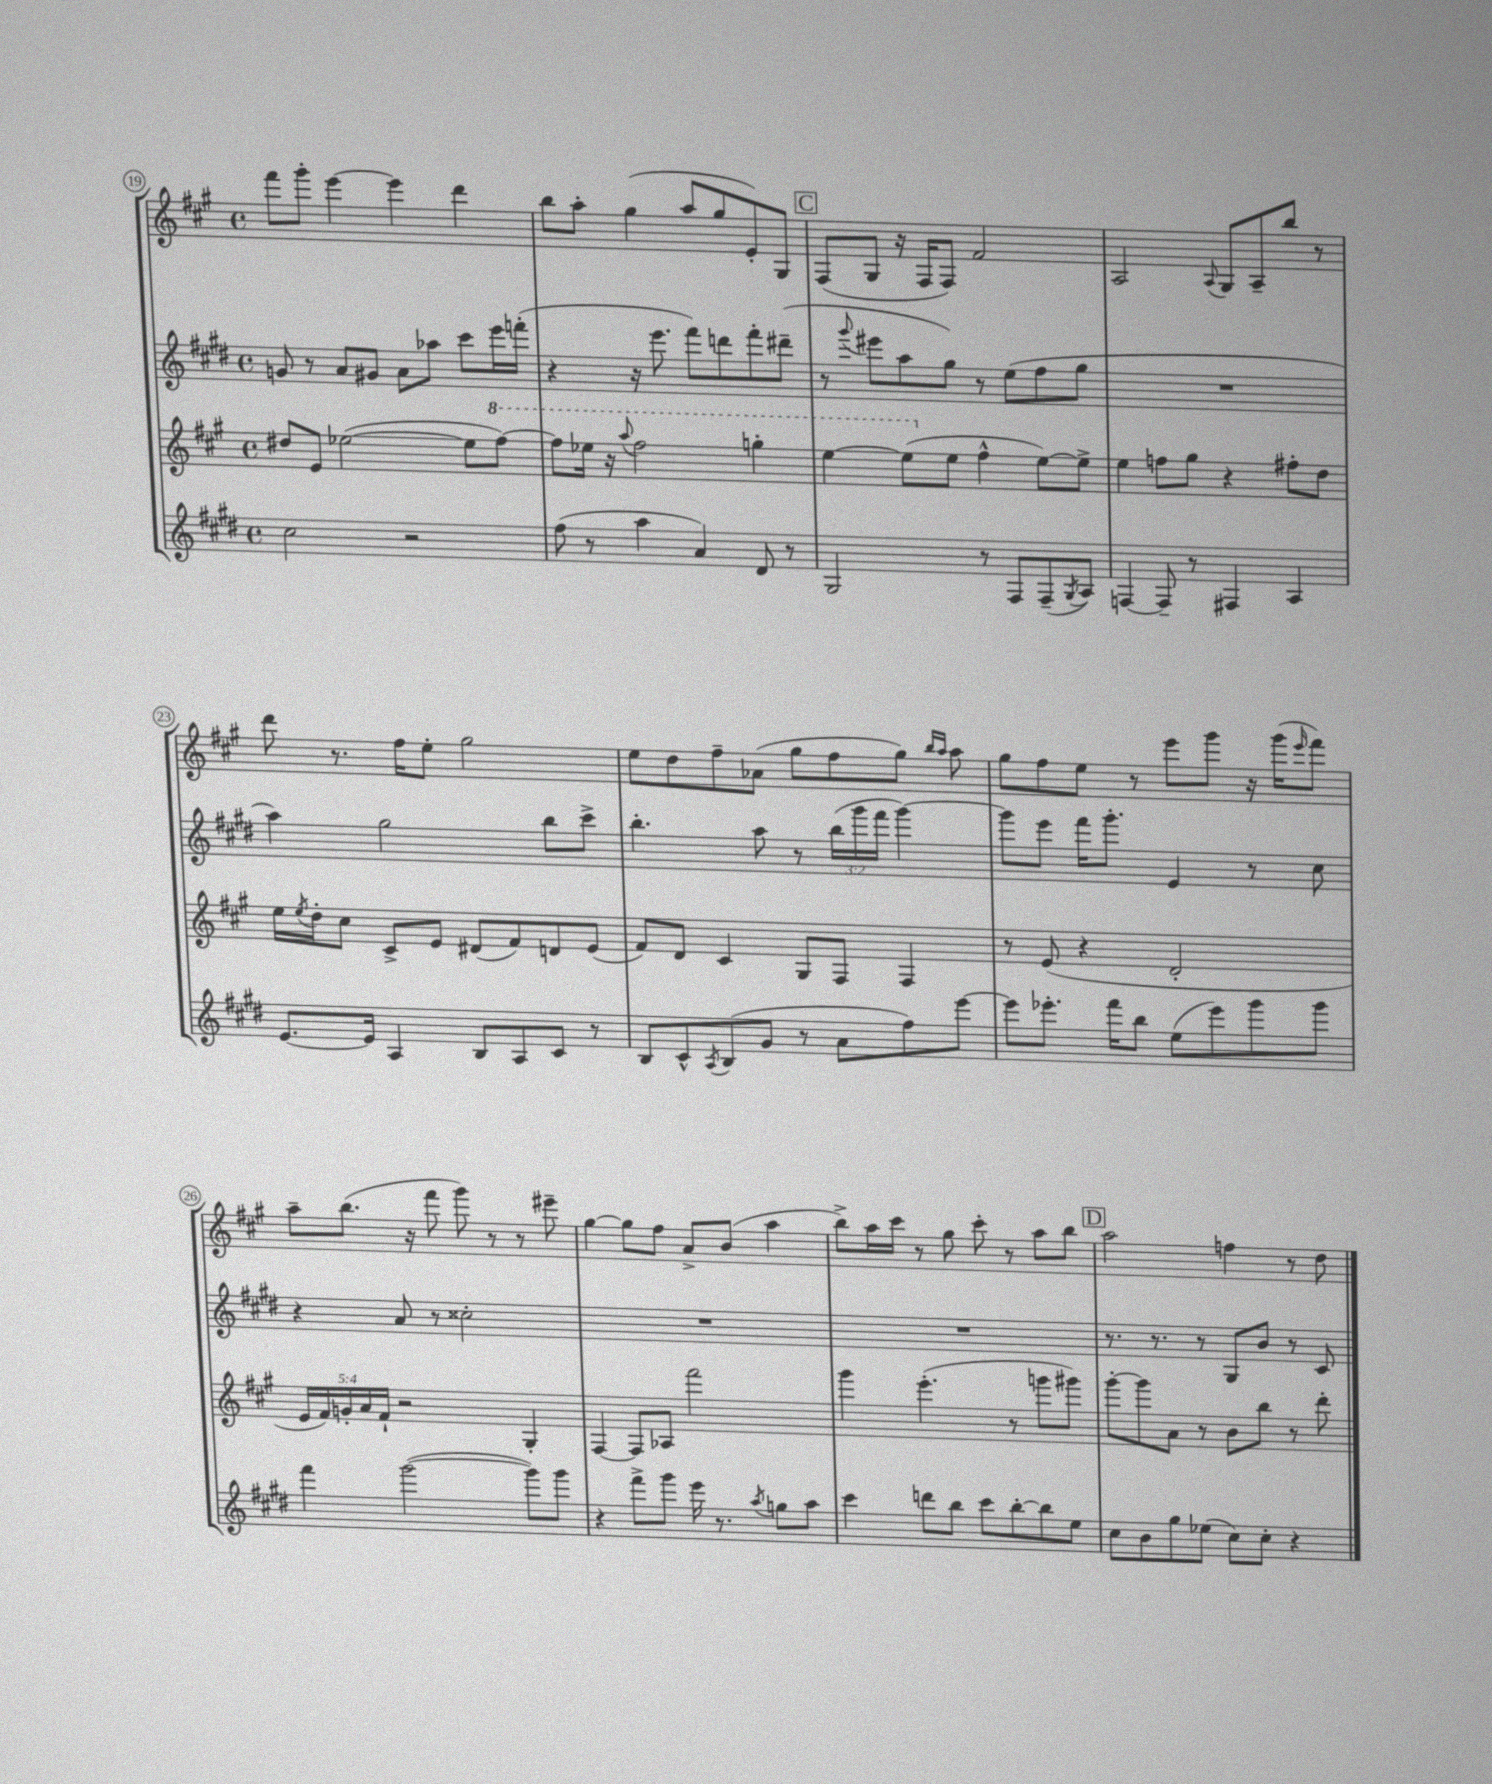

**kern	**kern	**kern	**kern
*part4	*part3	*part2	*part1
*staff4	*staff3	*staff2	*staff1
*clefG2	*clefG2	*clefG2	*clefG2
*k[f#c#g#d#]	*k[f#c#g#]	*k[f#c#g#d#]	*k[f#c#g#]
*M4/4	*M4/4	*M4/4	*M4/4
*met(c)	*met(c)	*met(c)	*met(c)
=19	=19	=19	=19
2cc#\	8dd#X/L	8gn/	8fff#\L
.	8e/J	8r	8ggg#'\J
.	([2ee-X\	8a/L	[4eee\
.	.	8g#X/J	.
2r	.	8a\L	4eee\]
.	.	8aa-X\J	.
.	8ee-\L]	8ccc#\L	4ddd\
*	*8va	*	*
.	[8fff#\J)	16eee\L	.
.	.	(16fffn'\JJ	.
=20	=20	=20	=20
(8ff#\	8fff#\L]	4r	8bb\L
8r	16eee-X\Jk	.	8aa'\J
.	16r	.	.
.	8qqaaa/	.	.
4aa\	2fff#\	16r	(4gg#\
.	.	8.eee\	.
4a/)	.	8fff#\L)	8aa/L
.	.	8dddn\	8gg#/
8d#/	4gggn'\	8fff#'\	8e'/)
8r	.	(8ddd#X~\J	8G#/J
!!LO:REH:place=s1:t=C
=21	=21	=21	=21
2G#/	[4eee\	8r	(8F#/L
.	.	8qqggg#/	.
.	.	8eee#X\L	8G#/J
.	(8eee\L]	8aa\	16r
.	.	.	16F#/KL
*	*X8va	*	*
.	8ee\J	8gg#\J)	8F#/J)
8r	4ff#^^\	8r	2f#/
8F#/L	.	(8ee\L	.
(8F#~/	[8ee\L)	8ff#\	.
8qG#/	.	.	.
8A/J)	8ee^\J]	8gg#\J	.
=22	=22	=22	=22
[4Fn/	4ee\	1r	2A/
8F~/]	8ffn\L	.	.
8r	8gg#\J	.	.
.	.	.	8qqA/
4F#X/	4r	.	8G#/L
.	.	.	8A~/
4A/	8ff#X'\L	.	8bb/J
.	8dd\J	.	8r
!!LO:LB:g=z
=23	=23	=23	=23
[8.e/L	16ee\LL	4aa\)	8ddd\
.	8qee/	.	.
.	16dd'\J	.	.
.	8cc#\J	.	8.r
16e/Jk]	.	.	.
4A/	8c#^/L	2gg#\	.
.	.	.	16ff#\KL
.	8e/J	.	8ee'\J
8B/L	(8d#X/L	.	2gg#\
8A/	8f#/)	.	.
8c#/J	8dn/	8bb\L	.
8r	(8e/J	8ccc#^\J	.
=24	=24	=24	=24
8B/L	8f#/L)	4.bb'\	8ee\L
8c#^^/	8d/J	.	8dd\
8qA/	.	.	.
(8B/	4c#/	.	8ff#~\
8g#/J	.	8aa\	(8a-X\J
8r	8G#/L	8r	8gg#\L
8a\L	8F#/J	(24bb\LL	8ff#\
.	.	24ggg#\	.
.	.	24fff#\JJ	.
8ff#\)	4F#/	[4ggg#\)	8gg#\J)
.	.	.	16qqbb/LL
.	.	.	16qqaa/JJ
[8eee\J	.	.	8aa\
=25	=25	=25	=25
8eee\L]	8r	8ggg#\L]	8gg#\L
8.eee-X'\J	(8e/	8eee\J	8ff#\
.	4r	16fff#\KL	8ee\J
16fff#\KL	.	8.ggg#'\J	.
8bb\J	.	.	8r
(8ee\L	2d'/	4e/	8eee\L
8eee-\)	.	.	8ggg#\J
8ggg#\	.	8r	16r
.	.	.	(16ggg#\KL
.	.	.	16qqeee/
8ggg#\J	.	8cc#\	8fff#\J)
!!LO:LB:g=z
=26	=26	=26	=26
4fff#\	20e/LL	4r	8aa~\L
.	20f#/)	.	.
.	20gn'/	.	.
.	.	.	(8.bb\J
.	20a/	.	.
.	20f#`/JJ	.	.
([2ggg#\	2r	8a/	.
.	.	.	16r
.	.	8r	8fff#\
.	.	2cc##X'\	8ggg#\)
.	.	.	8r
8ggg#\L])	4G#'/	.	8r
8ggg#\J	.	.	8eee#X~\
=27	=27	=27	=27
4r	[4F#/	1r	[4gg#\
8fff#^\L	8F#/L]	.	8gg#\L]
8ggg#\J	8A-X/J	.	8ff#\J
16eee\	2fff#\	.	8a^/L
8.r	.	.	.
.	.	.	(8b/J
8qaa/	.	.	.
8ggn\L	.	.	4aa\
8aa\J	.	.	.
=28	=28	=28	=28
4ccc#\	4ggg#\	1r	8bb^\L)
.	.	.	16aa\L
.	.	.	16ccc#\JJ
8dddn\L	(4.eee'\	.	8r
8bb\J	.	.	8gg#\
8ccc#\L	.	.	8ccc#'\
[8bb'\	8r	.	8r
8bb\]	8gggn\L	.	8aa\L
8ee\J	8ggg#X\J)	.	8bb\J
!!LO:REH:place=s1:t=D
=29	=29	=29	=29
8cc#\L	[8ggg#'\L	8.r	2aa\
8b\	8ggg#\]	.	.
.	.	8.r	.
8gg#\	8a\J	.	.
(8ee-X\J	8r	8r	.
8cc#\L)	8b\L	8G#/L	4ffn\
8cc#'\J	8bb\J	8b/J	.
4r	8r	8r	8r
.	8ddd'\	8c#/	8dd\
==	==	==	==
*-	*-	*-	*-
